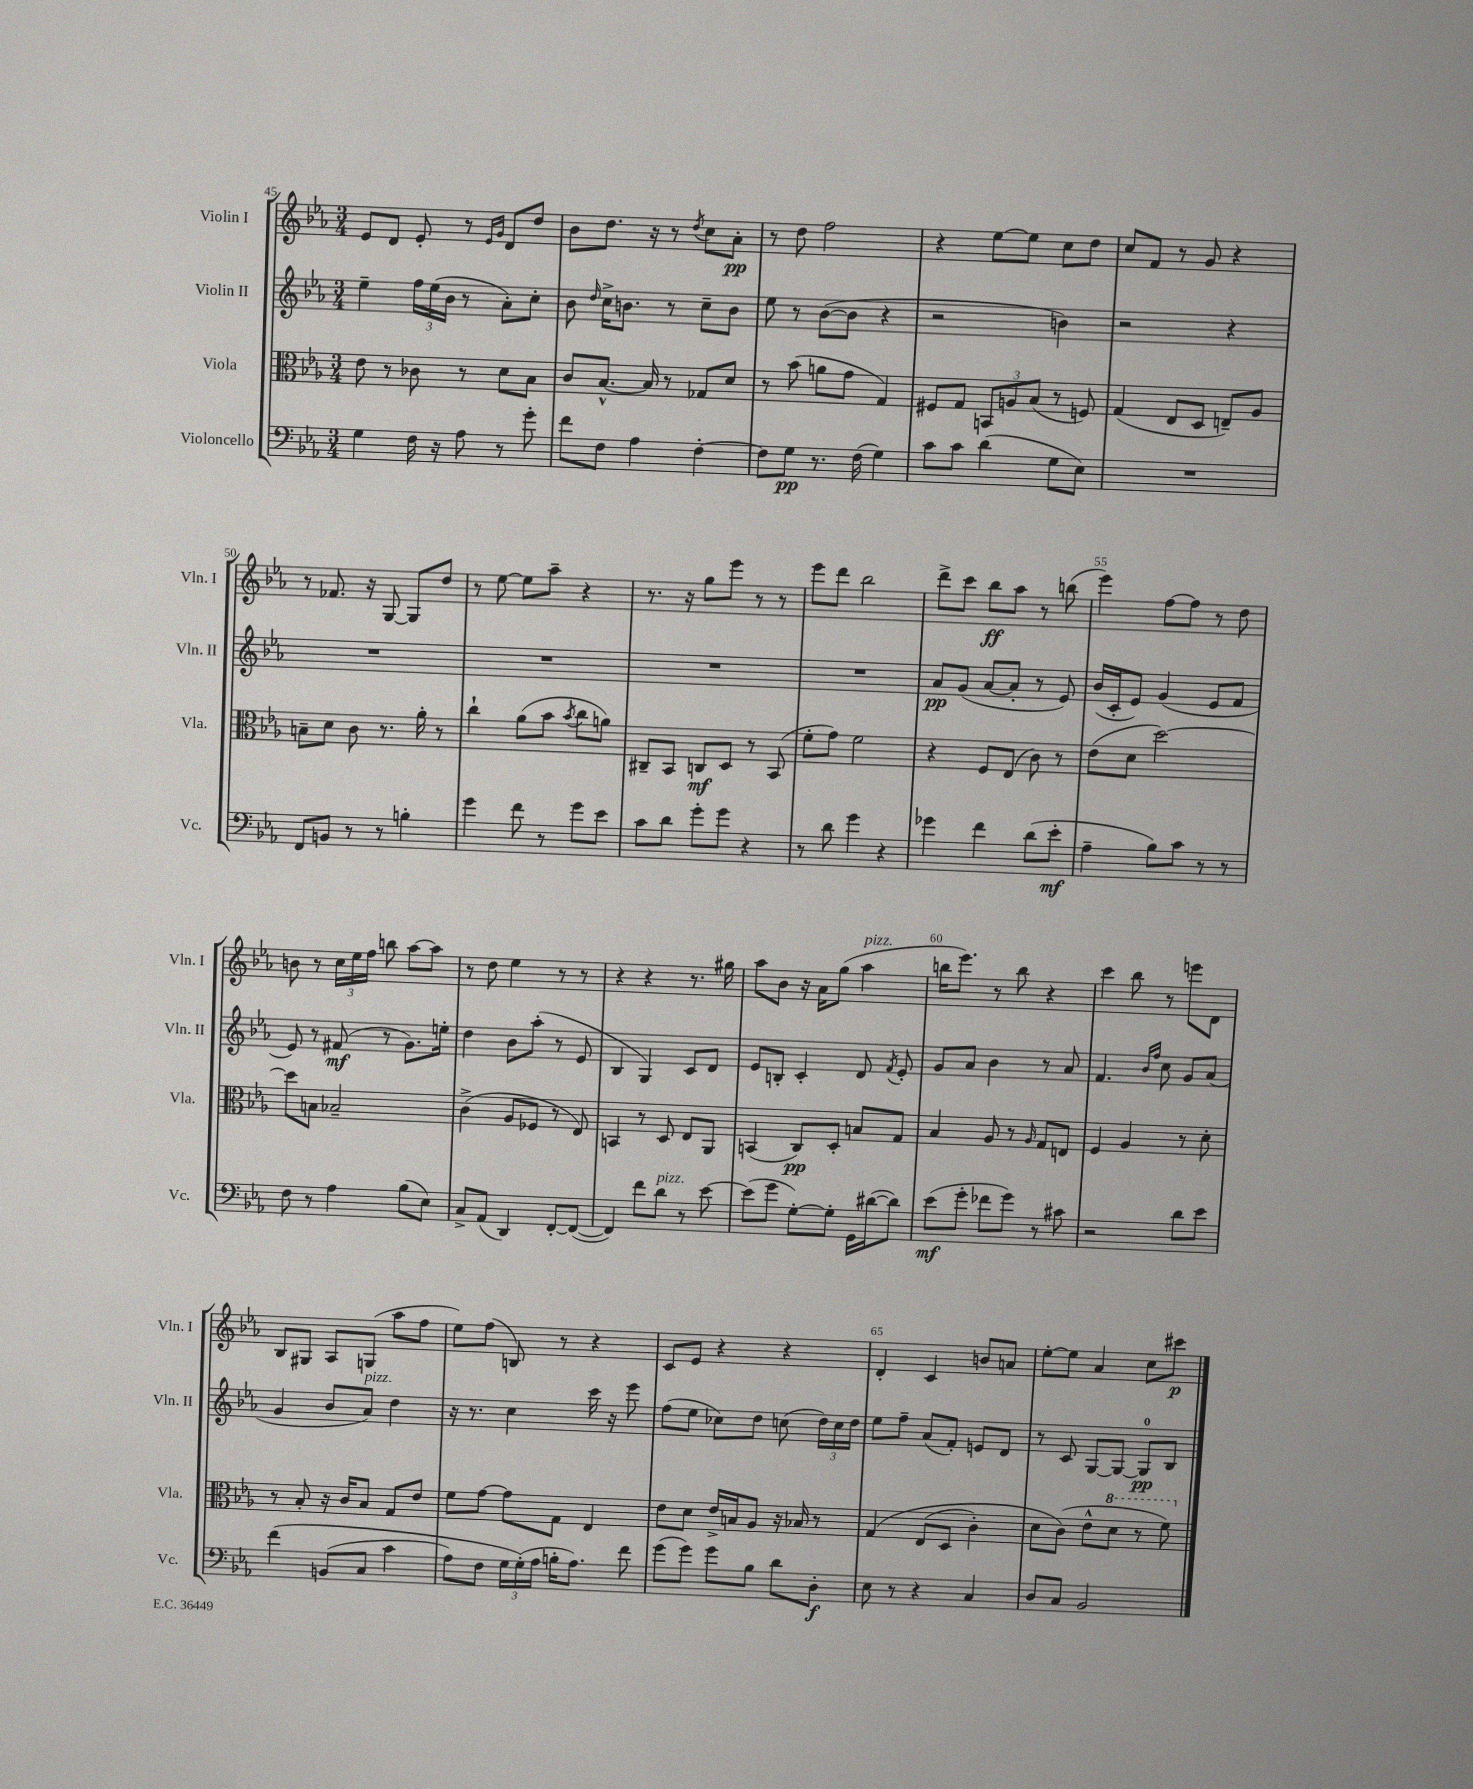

**kern	**kern	**kern	**kern
*staff4	*staff3	*staff2	*staff1
*clefF4	*clefC3	*clefG2	*clefG2
*k[b-e-a-]	*k[b-e-a-]	*k[b-e-a-]	*k[b-e-a-]
*M3/4	*M3/4	*M3/4	*M3/4
4G	8e-	4ee-~	8e-
.	8r	.	8d
16F	8c-	24ff	8e-'
.	.	(24ee-	.
16r	.	.	.
.	.	24b-	.
8A-	8r	8r	8r
.	.	.	16qqe-
.	.	.	16qqg
8r	8d	8a-')	8d
8g'	8B-	8cc'	8dd
=	=	=	=
8f	8c	8b-	8b-
.	.	16qqdd	.
8F	[8.B-^^	16cc^	8.dd
.	.	8.b	.
4A-	.	.	.
.	16B-]	.	16r
.	8r	8r	8r
.	.	.	8qdd
[4F'	8G-	8cc~	8cc
.	8d	8b	8a-'
=	=	=	=
8F]	8r	8ee-	8r
8G	(8b-	8r	8dd
8.r	8a	([8b-	2ff
.	8g	8b-]	.
(16F	.	.	.
4G)	4G)	4r	.
=	=	=	=
8c	8F#	2r	4r
8c	8G	.	.
(4d	12BB	.	[8ee-
.	12A	.	.
.	.	.	8ee-]
.	(12B-	.	.
8G	8r	4b)	8cc
8E-)	8F)	.	8dd
=	=	=	=
2.r	(4G	2r	8cc
.	.	.	8f
.	8E-	.	8r
.	8D	.	8g
.	8E~)	4r	4r
.	8A-	.	.
=	=	=	=
8FF	8B~	2.r	8r
8BB	8d	.	8.f-
8r	8c	.	.
.	.	.	16r
8r	8.r	.	[8G
4B'	.	.	8G]
.	16a-'	.	.
.	8r	.	8dd
=	=	=	=
4g	4cc`	2.r	8r
.	.	.	[8ee-
8f	(8a-	.	8ee-]
8r	8b-	.	8aa-~
.	8qb-	.	.
8g	8cc	.	4r
8e-	8a)	.	.
=	=	=	=
8c	8C#~	2.r	8.r
8d	8BB-	.	.
.	.	.	16r
8g'	8C	.	8gg
8g	8D	.	8eee-
4r	8r	.	8r
.	(8BB-	.	8r
=	=	=	=
8r	8f'	2.r	8eee-
8d	8g)	.	8ddd
4g	2f	.	2bb-
4r	.	.	.
=	=	=	=
4g-	4r	8a-	8ddd^
.	.	(8g	8ccc
4f	8F	[8a-	8bb-
.	(8E-	8a-']	8aa-
(8d	8c)	8r	8r
8e-'	8r	8e-)	(8bb
=	=	=	=
4A-~	(8e-	(16b-	4eee-)
.	.	16c'	.
.	8d	8e-)	.
8B-)	[2dd)	(4g	[8ff
8c	.	.	8ff]
8r	.	8e-	8r
8r	.	8f	8dd
=	=	=	=
8F	8dd]	8e-)	8b
8r	8B	8r	8r
4A-	2B-~	(8f#	24cc
.	.	.	24ee-
.	.	.	24ff
.	.	8r	8bb
(8B-	.	8.g)	[8aa-
8E-)	.	.	8aa-]
.	.	16ee'	.
=	=	=	=
8C^	(4c^	4dd	8r
(8AA-	.	.	8dd
4DD)	8A-	8b-	4ee-
.	8F-	(8aa-'	.
[8FF'	8r	8r	8r
(8FF_	8E-)	8e-	8r
=	=	=	=
4FF])	4BB	4B-	4r
8f	8r	4G)	4r
8d	8D	.	.
8r	8E-	8c	8.r
[8e-	8AA-	8d	.
.	.	.	16gg#
=	=	=	=
(8e-]	(4BB	8e-	8aa-
8g	.	8B'	8b-
[8G')	8C)	4c'	16r
.	.	.	16a-
8G']	8D'	.	(8gg
16GG	8B	8d	4aa-
([16d#	.	.	.
.	.	8qf	.
8d#])	8G	8e-'	.
=	=	=	=
(8e-	4B-	8g	16bb
.	.	.	8.eee-)
8g'	.	8a-	.
8f-	8A-	4b-	8r
8g)	8r	.	8bb
.	16qqA-	.	.
8r	8G	8r	4r
8c#	8E	8a-	.
=	=	=	=
2r	4F	4.f	4ccc
.	4A-	.	8bb-
.	.	16qqb-	.
.	.	16qqff	.
.	.	8cc	8r
8d	8r	8g	8eee
8e-	8d'	(8a-	8d
=	=	=	=
&(4f	8r	4g	8B-
.	8B-'	.	8G#
(8BB	16r	8b-	8A-
.	16c	.	.
8C	8B-	8a-)	(8G
4c	8G	4dd	8aa-
.	8e-	.	8ff
=	=	=	=
8A-)	8f	16r	8ee-)
.	.	8.r	.
8F	[8g	.	(8ff
24G	8g]	4cc	8B)
(24G'&)	.	.	.
24A-	.	.	.
16B'	8G	.	8r
8.A-)	.	.	.
.	4E-	16ccc	4r
.	.	16r	.
8f	.	8eee-	.
=	=	=	=
(8g	8e-	(8ff	8c
8g)	8d	8ee-	8e-
8g	16e-^	8cc-)	4r
.	16B	.	.
8B-	8A-	8dd	.
8d	16r	(8cc	4r
.	16B-	.	.
8D'	8r	24dd)	.
.	.	24cc	.
.	.	24dd	.
=	=	=	=
8E-	&(4G	8ee-	4d'
8r	.	8ff~	.
4r	(8E-	(8a-	4c
.	8D	8f')	.
4C	4c')	8e	8b
.	.	8d	8a
=	=	=	=
8D	8d	8r	[8ee-'
8C	(8c&)	8c	8ee-]
2BB-	8e-^^	[8G	4a-
.	8dd	8G_	.
.	8r	8G]	8cc
.	8ff)	8B-	8ccc#
==	==	==	==
*-	*-	*-	*-
